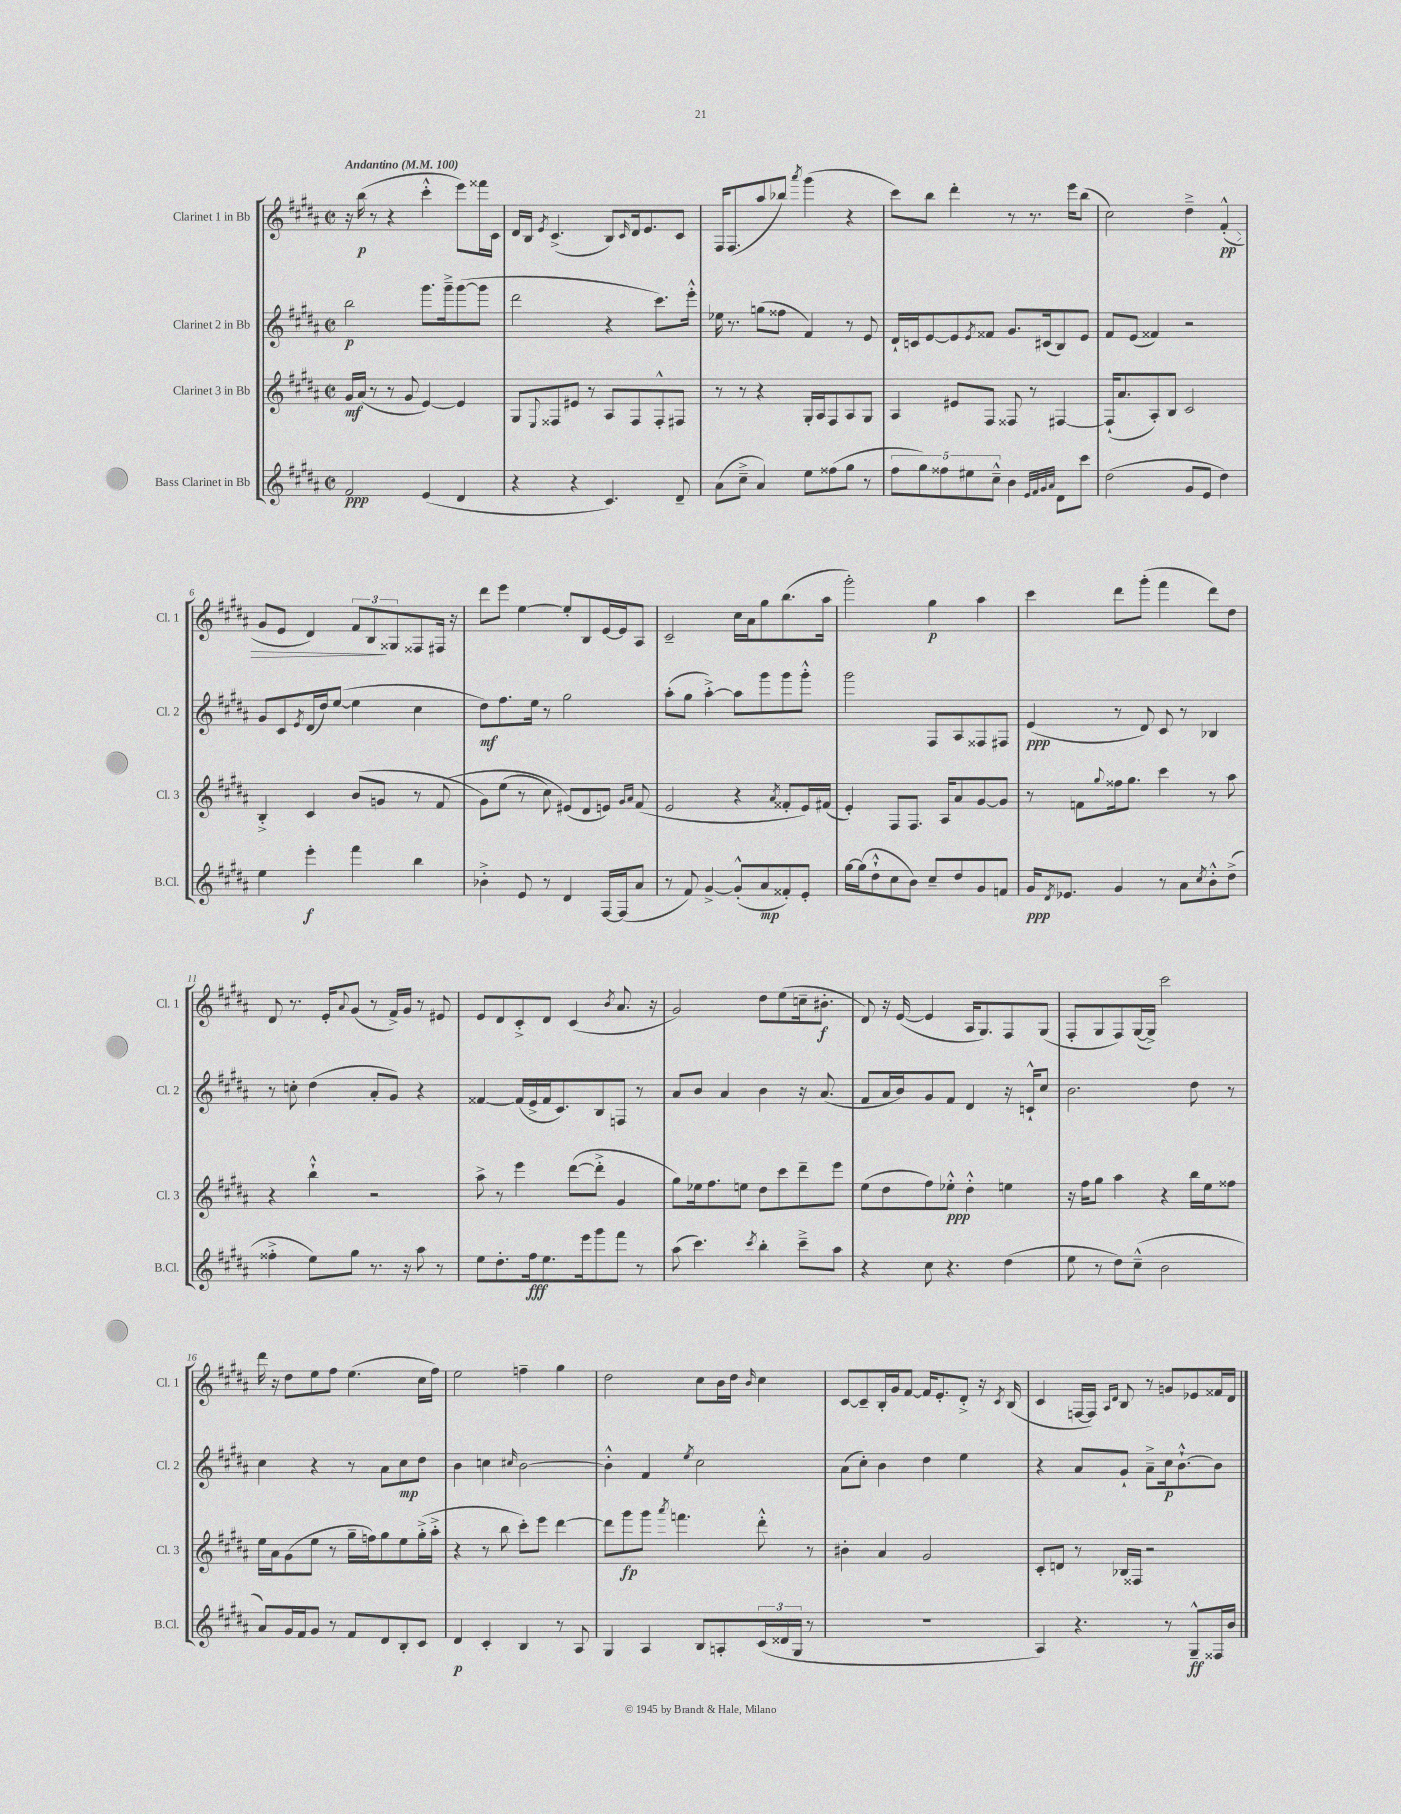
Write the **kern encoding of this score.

**kern	**kern	**kern	**kern
*staff4	*staff3	*staff2	*staff1
*clefG2	*clefG2	*clefG2	*clefG2
*k[f#c#g#d#a#]	*k[f#c#g#d#a#]	*k[f#c#g#d#a#]	*k[f#c#g#d#a#]
*M2/2	*M2/2	*M2/2	*M2/2
*met(c|)	*met(c|)	*met(c|)	*met(c|)
*MM100	*MM100	*MM100	*MM100
2f#	16g#	2bb	16r
.	(16a#	.	(16bb
.	8r	.	8r
.	8r	.	4r
.	8g#	.	.
(4e	[4e)	8.ggg#	4ccc#'^^
.	.	16ggg#~^	.
4d#	4e]	([8ggg#	8eee)
.	.	8ggg#]	16fff##
.	.	.	16c#
=	=	=	=
4r	8G#	2ddd#	16d#
.	.	.	16B
.	8qqE	.	8qe
.	8F##	.	(4.c#^
4r	8e#	.	.
.	8r	.	.
4.c#)	8A#	4r	8B)
.	.	.	16qqc#
.	8F##	.	16d#
.	.	.	8.e
.	8F##'^^	8.ccc#)	.
8d#~	8F#	.	8c#
.	.	16eee'^^	.
=	=	=	=
(8a#	8r	16ee-	16F#
.	.	8.r	(8.F#
8cc#~^	8r	.	.
4a#)	4r	(8gg	8aa#
.	.	8ff##	8bb-)
.	.	.	8qaaa#
8ee	16G#'	4f#)	(4ggg#
.	16A#	.	.
(8ff##	8F#	.	.
8gg#	8A#	8r	4r
8r	8G#	8e	.
=	=	=	=
10ff#	4A#	16d#`	8ccc#)
.	.	16c	.
10gg#)	.	.	.
.	.	[8e	8bb
10ff##	.	.	.
.	8e#	8e]	4ddd#'
10ee#	.	.	.
.	.	8qe	.
.	8F#	8f##	.
10cc#~^^	.	.	.
4b	8F##	8.g#	8r
.	8r	.	8.r
.	.	(16c#	.
32qqe	.	.	.
32qqf#	.	.	.
32qqg#	.	.	.
32qqa#	.	.	.
8d#	[4F#	8B)	.
.	.	.	16eee
8ccc#	.	8e	(8bb
=	=	=	=
(2dd#	(16F#`]	8f#	2cc#)
.	8.a#	.	.
.	.	(8e	.
.	8A#')	4f##)	.
.	8B	.	.
8g#	2c#	2r	4dd#~^
8e	.	.	.
4dd#)	.	.	(4f#'^^
=	=	=	=
4ee	4B'^	8g#	8g#
.	.	8c#	8e
.	.	8qe	.
4eee'	4c#	(16d#	4d#)
.	.	16dd#)	.
.	.	([8ee	.
4fff#	(8b	4ee]	12f#
.	.	.	12B
.	8g	.	.
.	.	.	12G##
4bb	8r	4cc#	8F##
.	&(8f#	.	16F#
.	.	.	16r
=	=	=	=
4b-'^	8g#)	8dd#)	8ddd#
.	(8ee	8.ff#	8eee
8e	8r	.	[4ee
.	.	16ee	.
8r	8cc#)	8r	.
4d#	(8e#&)	2gg#	8ee']
.	8d#	.	8B
[16F#	8e)	.	[16e
(16F#]	.	.	16e]
.	16qqg#	.	.
.	16qqa#	.	.
8a#	(8f#	.	8A#
=	=	=	=
8r	2e	(8aa#'	2c#~
8f#)	.	8gg#	.
[4g#^	.	[4aa#'^)	.
(8g#'^^]	4r	8aa#]	16cc#
.	.	.	16a#
8a#	.	8ggg#	8gg#
.	8qa#	.	.
8f##')	8f##'	8ggg#	(8.bb
8e'	16e)	8ggg#'^^	.
.	(16f#	.	16aa#
=	=	=	=
[16gg#	4e')	2ggg#	2ggg#')
(16gg#]	.	.	.
8dd#`^^	.	.	.
8cc#	8F#	.	.
8b)	8.F#	.	.
8cc#~	.	8F#	4gg#
.	16A#	.	.
8dd#	8a#	8A#	.
8g#	[8g#	8F##	4aa#
8f	8g#]	8F#	.
=	=	=	=
16g#	8r	(4e	4ccc#
8qd#	.	.	.
8.e-	.	.	.
.	8f	.	.
.	8qqgg#	.	.
4g#	16ff##	8r	8ddd#
.	8.gg#	.	.
.	.	8d#)	(8ggg#'
8r	4ccc#	8c#	4fff#
8a#	.	8r	.
8qcc#	.	.	.
8b'^^	8r	4B-	8ddd#)
(8dd#^	8aa#	.	8dd#
=	=	=	=
4ff##'^	4r	8r	8d#
.	.	8cc'	8.r
8ee)	4bb`^^	(4dd#	.
.	.	.	16e'
.	.	.	8qqa#
8gg#	.	.	(8g#
8.r	2r	8a#'	8r
.	.	8g#)	16f#^)
16r	.	.	16g#
8aa#	.	4r	8r
8r	.	.	8e#
=	=	=	=
8ee	8aa#^	[4f##	8e
8.dd#'	8r	.	8d#
.	4eee	(16f##]	8c#'^
16ff#	.	16e^	.
8.ee	.	16f##	8d#
.	.	8.c#)	.
.	([8ddd#	.	(4c#
16eee	.	.	.
8ggg#	8ddd#'^]	8B	.
.	.	.	8qb
8fff#	4g#	8F	8.a#
8r	.	8r	.
.	.	.	16r
=	=	=	=
(8aa#	8gg#)	8a#	2g#)
4.ccc#)	16ee-	8b	.
.	8.ff#	.	.
.	.	4a#	.
.	8ee	.	.
8qccc#	.	.	.
4bb'	8dd#	4b	8dd#
.	8ccc#	.	(8ee
8ccc#~^	8ddd#~	16r	16cc~
.	.	(8.a#	8.b#'
8aa#	8eee	.	.
=	=	=	=
4r	(8ee	8f#	8d#)
.	8dd#	16a#	16r
.	.	16b)	([16e
8cc#	8ff#)	8g#	4e]
4.r	8ee-'^^	8f#	.
.	4dd#'^^	4d#	16A#
.	.	.	8.G#)
(4dd#	4ee	16r	8F#
.	.	16c`^^	.
.	.	8cc#	(8G#
=	=	=	=
8ee	16r	2.b	8F#'
.	16ff#	.	.
8r	8gg#	.	8G#
8dd#)	4aa#	.	8F#)
(8cc#~^^	.	.	([16G#
.	.	.	16G#^])
2b	4r	.	2ccc#
.	16bb	8dd#	.
.	16ee	.	.
.	8ff##	8r	.
=	=	=	=
8a#)	16ee	4cc#	16ddd#
.	16a#	.	16r
16g#	(8g#	.	8dd#
16f#	.	.	.
8g#	8ee	4r	8ee
8r	8r	.	8ff#
8f#	16gg#~	8r	(4.ee
.	16ff)	.	.
8d#	8gg#	8a#	.
8B'	8ee	8cc#	.
8c#	(16gg#'^	8dd#	16cc#
.	16aa#'^	.	16ff#)
=	=	=	=
4d#	4r	4b	2ee
4c#'	8r	4cc	.
.	8bb	.	.
.	.	16qqcc#	.
4B	8ccc#')	[2b	4ff~
.	8eee	.	.
8r	[4ddd#	.	4gg#
8A#	.	.	.
=	=	=	=
4G#	8ddd#]	4b'^^]	2dd#
.	8ggg#	.	.
4A#	8ggg#	4f#	.
.	8qaaa#	.	.
.	4.fff	.	.
.	.	8qee	.
8B	.	2cc#	8cc#
8A'	.	.	16b
.	.	.	16dd#
.	.	.	16qqb
(24c#	8ddd#'^^	.	4cc#
24d##	.	.	.
24G#	.	.	.
8r	8r	.	.
=	=	=	=
1r	4b#'	(8a#	[8c#
.	.	8cc#')	8c#~]
.	4a#	4b	16B'
.	.	.	16g#
.	.	.	[8f#
.	2g#	4dd#	16f#]
.	.	.	8.e'
.	.	4ee	8d#'^
.	.	.	16r
.	.	.	8qc#
.	.	.	(16B
=	=	=	=
4A#)	8c#'	4r	4c#
.	8d	.	.
4.r	8r	8a#	[16F
.	.	.	16F])
.	.	.	16qqA#
.	.	.	16qqd#
.	16B-	8g#`	8B
.	16F##	.	.
.	2r	8a#~^	8r
8r	.	16cc#	8g
.	.	[8.b`^^	.
8G#~^^	.	.	8e-
16F##	.	8b]	16f##
16b	.	.	16d#
==	==	==	==
*-	*-	*-	*-
